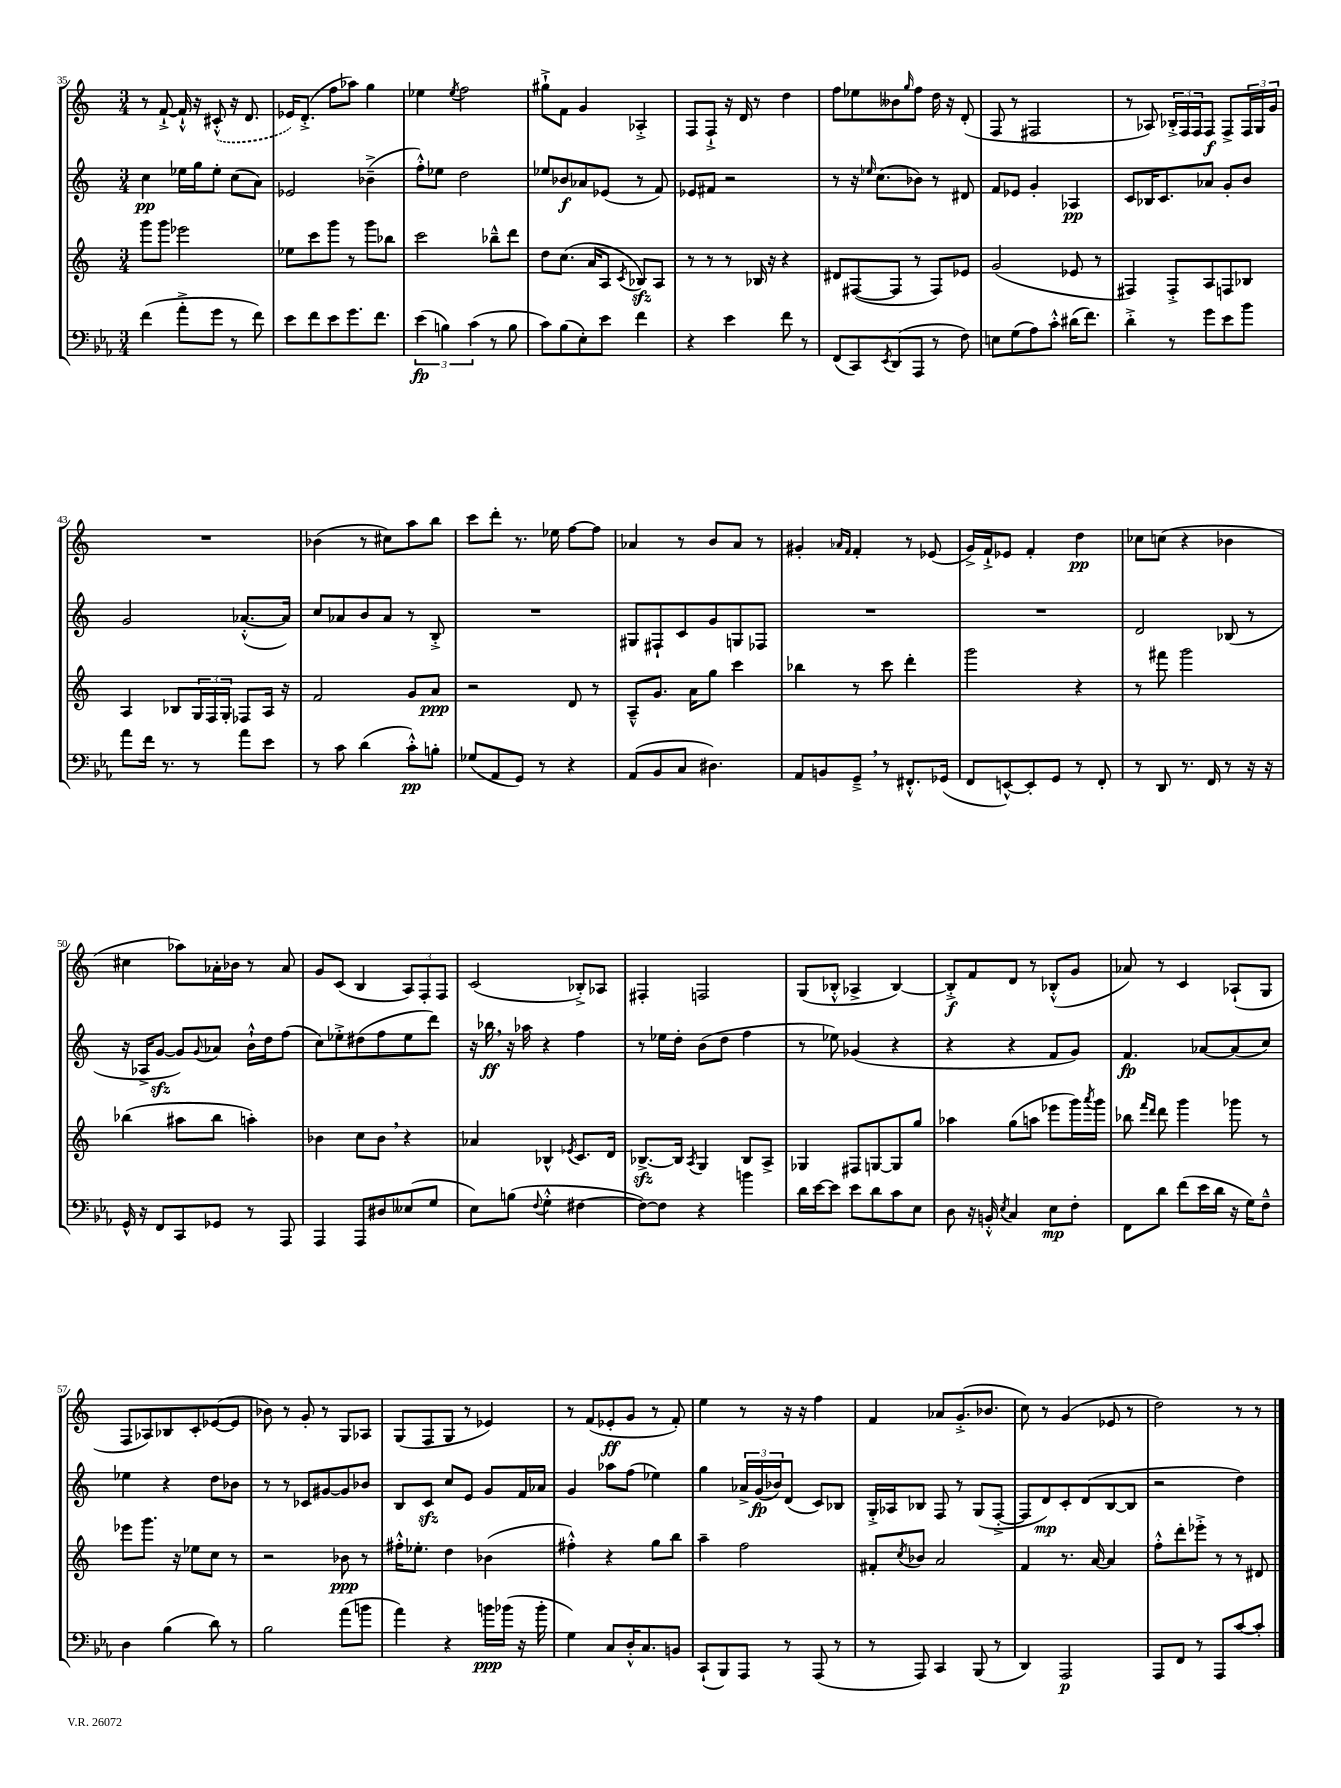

**kern	**kern	**kern	**kern
*staff4	*staff3	*staff2	*staff1
*clefF4	*clefG2	*clefG2	*clefG2
*k[b-e-a-]	*k[]	*k[]	*k[]
*M3/4	*M3/4	*M3/4	*M3/4
(4f\	8ggg\L	4cc\	8r
.	8ggg\J	.	[8f`^/
8a-'^\L	2eee-\	16ee-\LL	16f`^^/]
.	.	16gg\J	16r
8g\J	.	8ee-'\J	(8c#'^^/
8r	.	(8cc\L	16r
.	.	.	8.d/
8f\)	.	8a\J)	.
=	=	=	=
8e-\L	8ee-\L	2e-/	16e-/LK)
.	.	.	(8.d'^/J
8f\	8ccc\	.	.
8e-\	8ggg\J	.	8ff\L
8.g\	8r	.	8aa-\J)
.	8ggg\L	(4b-~^\	4gg\
8.f\J	.	.	.
.	8bb-\J	.	.
=	=	=	=
(6e-\	2ccc\	8ff'^^\L)	4ee-\
.	.	8ee-\J	.
6B\)	.	.	.
.	.	.	8qee-/
.	.	2dd\	2ff\
(6c\	.	.	.
8r	8bb-~^^\L	.	.
8B\	8ddd\J	.	.
=	=	=	=
8c\L)	8dd\L	8ee-/L	8gg#`^\L
(8B-\	(8.cc\J	8b-/	8f\J
8E-'\)	.	8a-/	4g/
.	16a/LK	.	.
8e-\J	8A/J	(8e-/J	.
.	8qc/	.	.
4f\	8B-/L)	8r	4A-'^/
.	8A/J	8f/)	.
=	=	=	=
4r	8r	8e-/L	8F/L
.	8r	8f#/J	8F`^/J
4e-\	8r	2r	16r
.	.	.	16d/
.	16B-/	.	8r
.	16r	.	.
8f\	4r	.	4dd\
8r	.	.	.
=	=	=	=
(8FF/L	8d#/L	8r	8ff\L
8CC/)	([8F#/	16r	8ee-\
.	.	16qqee-/	.
.	.	(8.cc\L	.
8qEE-/	.	.	.
(8DD/	8F#/]J	.	8b--\
.	.	.	16qqgg/
8AAA-/J	8r	8b-\J)	8ff\J
8r	8F#/L)	8r	16dd\
.	.	.	16r
8F\)	8e-/J	8d#/	(8d'/
=	=	=	=
8E\L	(2g/	8f/L	8F/
(8G\	.	8e-/J	8r
8A-\)	.	4g'/	2F#/
8c'^^\J	.	.	.
(16d#\LK	8e-/	4A-/	.
8.f\J)	.	.	.
.	8r	.	.
=	=	=	=
4d'^\	4F#/)	8c/L	8r
.	.	16B-/K	8A-/)
.	.	8.c/	.
8r	8F#'^/L	.	24B-'^/LL
.	.	.	24F/
.	.	.	24F/J
8g\L	8A/	8a-/J	8F/J
8e-\	8F/	8g'/L	8F^/L
8b-\J	8B-/J	8b/J	24F/L
.	.	.	24G/
.	.	.	24g/JJ
=	=	=	=
8a-\L	4A/	2g/	2.r
16f\Jk	.	.	.
8.r	.	.	.
.	8B-/L	.	.
8r	24G/L	.	.
.	24F/	.	.
.	24G'/JJ	.	.
8a-\L	8F-/L	([8.a-'^^/L	.
8e-\J	16A/Jk	.	.
.	16r	16a-/]Jk)	.
=	=	=	=
8r	2f/	8cc/L	(4b-\
8c\	.	8a-/	.
(4d\	.	8b/	8r
.	.	8a-/J	8cc#\L)
8c'^^\L)	8g/L	8r	8aa\
8B'\J	8a/J	8B'^/	8bb\J
=	=	=	=
(8G-/L	2r	2.r	8ccc\L
8AA-/	.	.	8ddd'\J
8GG/J)	.	.	8.r
8r	.	.	.
.	.	.	16ee-\
4r	8d/	.	[8ff\L
.	8r	.	8ff\]J
=	=	=	=
(8AA-/L	8A~^^/L	8G#/L	4a-/
8BB-/	8.g/J	8F#`/	.
8C/J	.	8c/	8r
.	16a\LK	.	.
4.D#\)	8gg\J	8g/	8b/L
.	4ccc\	8G/	8a-/J
.	.	8F-/J	8r
=	=	=	=
8AA-/L	4bb-\	2.r	4g#'/
8BB/	.	.	.
.	.	.	16qqa-/LL
.	.	.	16qqf/JJ
8GG~^/J	8r	.	4f'/
8r	8ccc\	.	.
8.FF#'^^/L	4ddd'\	.	8r
.	.	.	(8e-/
(16GG-/Jk	.	.	.
=	=	=	=
8FF/L	2ggg\	2.r	16g^/LL)
.	.	.	16f`^/J
[8EE^^/)	.	.	8e-/J
8EE'/]	.	.	4f'/
8GG/J	.	.	.
8r	4r	.	4dd\
8FF'/	.	.	.
=	=	=	=
8r	8r	2d/	8cc-\L
8DD/	8fff#\	.	(8cc\J
8.r	2ggg\	.	4r
16FF/	.	.	.
8r	.	(8B-/	4b-\
16r	.	8r	.
16r	.	.	.
=	=	=	=
16GG^^/	(4bb-\	16r	4cc#\
16r	.	16A-^/LK	.
8FF/L	.	[8g/J	.
8CC/	8aa#\L	8g/]L)	8aa-\L)
.	.	8qqg/	.
8GG-/J	8bb-\J	8a-/J	16a-'\L
.	.	.	16b-\JJ
8r	4aa'\)	16b`^^\LL	8r
.	.	16dd\J	.
8AAA-/	.	(8ff\J	8a-/
=	=	=	=
4AAA-/	4b-\	8cc\L)	8g/L
.	.	8ee-'^\	(8c/J
8AAA-/L	8cc\L	(8dd#\	4B/
8D#/	8b-\J	8ff\	.
(8E--/	4r	8ee-\	12A/L)
.	.	.	12F'/
8G/J	.	8ddd\J)	.
.	.	.	12F/J
=	=	=	=
8E-\L)	4a-/	16r	(2c/
.	.	16bb-\	.
(8B\J	.	16r	.
.	.	16aa-\	.
8qqF/	.	.	.
4G'^^\	4B-^^/	4r	.
.	8qe-/	.	.
[4F#\	8.c/L	4ff\	8B-'^/L)
.	.	.	8A-/J
.	16d/Jk	.	.
=	=	=	=
8F#\_L)	[8.B-^/L	8r	4F#'/
8F#\]J	.	16ee-\LL	.
.	16B-/]Jk	16dd'\JJ	.
.	8qA/	.	.
4r	4G/	(8b\L	2F/
.	.	8dd\J	.
4b\	8B-/L	4ff\	.
.	8A^/J	.	.
=	=	=	=
16d\LL	4G-/	8r	(8G/L
[16e-\J	.	.	.
8e-\]J	.	8ee-\)	8B-'^^/J
8e-\L	8F#/L	(4g-/	4A-^/
8d\	[8G/	.	.
8c\	8G/]	4r	[4B-/)
8E-\J	8gg/J	.	.
=	=	=	=
8D\	4aa-\	4r	8B-'^/]L
16r	.	.	8f/
16BB'^^/	.	.	.
8qE-/	.	.	.
4C/	(8gg\L	4r	8d/J
.	8aa\J	.	8r
8E-\L	8eee-\L	8f/L	(8B-'^^/L
8F'\J	16ggg\L)	8g/J)	8g/J
.	8qaaa/	.	.
.	16ggg\JJ	.	.
=	=	=	=
8FF\L	8bb-\	4.f/	8a-/)
.	16qqfff/LL	.	.
.	16qqddd/JJ	.	.
8d\J	8ddd\	.	8r
(8f\L	4ggg\	.	4c/
16e-\L	.	[8a-/L	.
16d\JJ	.	.	.
16r	8ggg-\	(8a-/]	(8A-`/L
16G\LK)	.	.	.
8F~^^\J	8r	8cc/J)	8G/J
=	=	=	=
4D\	8eee-\L	4ee-\	8F/L
.	8.ggg\J	.	8A-/)
(4B-\	.	4r	8B-/
.	16r	.	.
.	8ee-\L	.	8c'/
8d\)	8cc\J	8dd\L	([8e-/
8r	8r	8b-\J	8e-/]J
=	=	=	=
2B-\	2r	8r	8b-\)
.	.	8r	8r
.	.	8c-/L	8g'/
.	.	[8g#/	8r
(8a-\L	8b-\	8g#/]	8G/L
8b\J	8r	8b-/J	8A-/J
=	=	=	=
4a-\)	16ff#'^^\LK	8B/L	(8G/L
.	8.ee-'\J	.	.
.	.	8c/J	8F/
4r	4dd\	8cc/L	8G/J
.	.	8e/J	8r
16b\LL	(4b-\	8g/L	4e-/)
(16b-\JJ	.	.	.
16r	.	16f/L	.
16b-'\	.	16a-/JJ	.
=	=	=	=
4G\)	4ff#'^^\)	4g/	8r
.	.	.	(8f/L
8C/L	4r	8aa-\L	8e-'/
16D'^^/K	.	(8ff\J	8g/J
8.C/	.	.	.
.	8gg\L	4ee-\)	8r
8BB/J	8bb\J	.	8f'/)
=	=	=	=
(8CC`/L	4aa~\	4gg\	4ee\
8BBB-/)	.	.	.
8AAA-/J	2ff\	24a-^/LL	8r
.	.	(24g/	.
.	.	24b-/J)	.
8r	.	(8d/J	16r
.	.	.	16r
(8AAA-/	.	8c/L)	4ff\
8r	.	8B-/J	.
=	=	=	=
8r	8f#'/L	16G'^/LL	4f/
.	.	16A-/J	.
.	8qcc/	.	.
8AAA-/)	8b-/J	8B-/J	.
4CC/	2a/	8F/	8a-/L
.	.	8r	(8.g'^/
(8BBB-/	.	(8G/L	.
.	.	.	8.b-/J
8r	.	[8F'^/J	.
=	=	=	=
4DD/)	4f/	8F/]L	8cc\)
.	.	8d/)	8r
2AAA-/	8.r	8c'/	(4g/
.	.	(8d/	.
.	[16a/	.	.
.	4a/]	[8B/	8e-/
.	.	8B/]J	8r
=	=	=	=
8AAA-/L	8ff'^^\L	2r	2dd\)
8FF/J	8ddd'\	.	.
8r	8eee-'^\J	.	.
8AAA-/L	8r	.	.
[8c/	8r	4dd\)	8r
8c'/]J	8d#/	.	8r
==	==	==	==
*-	*-	*-	*-
